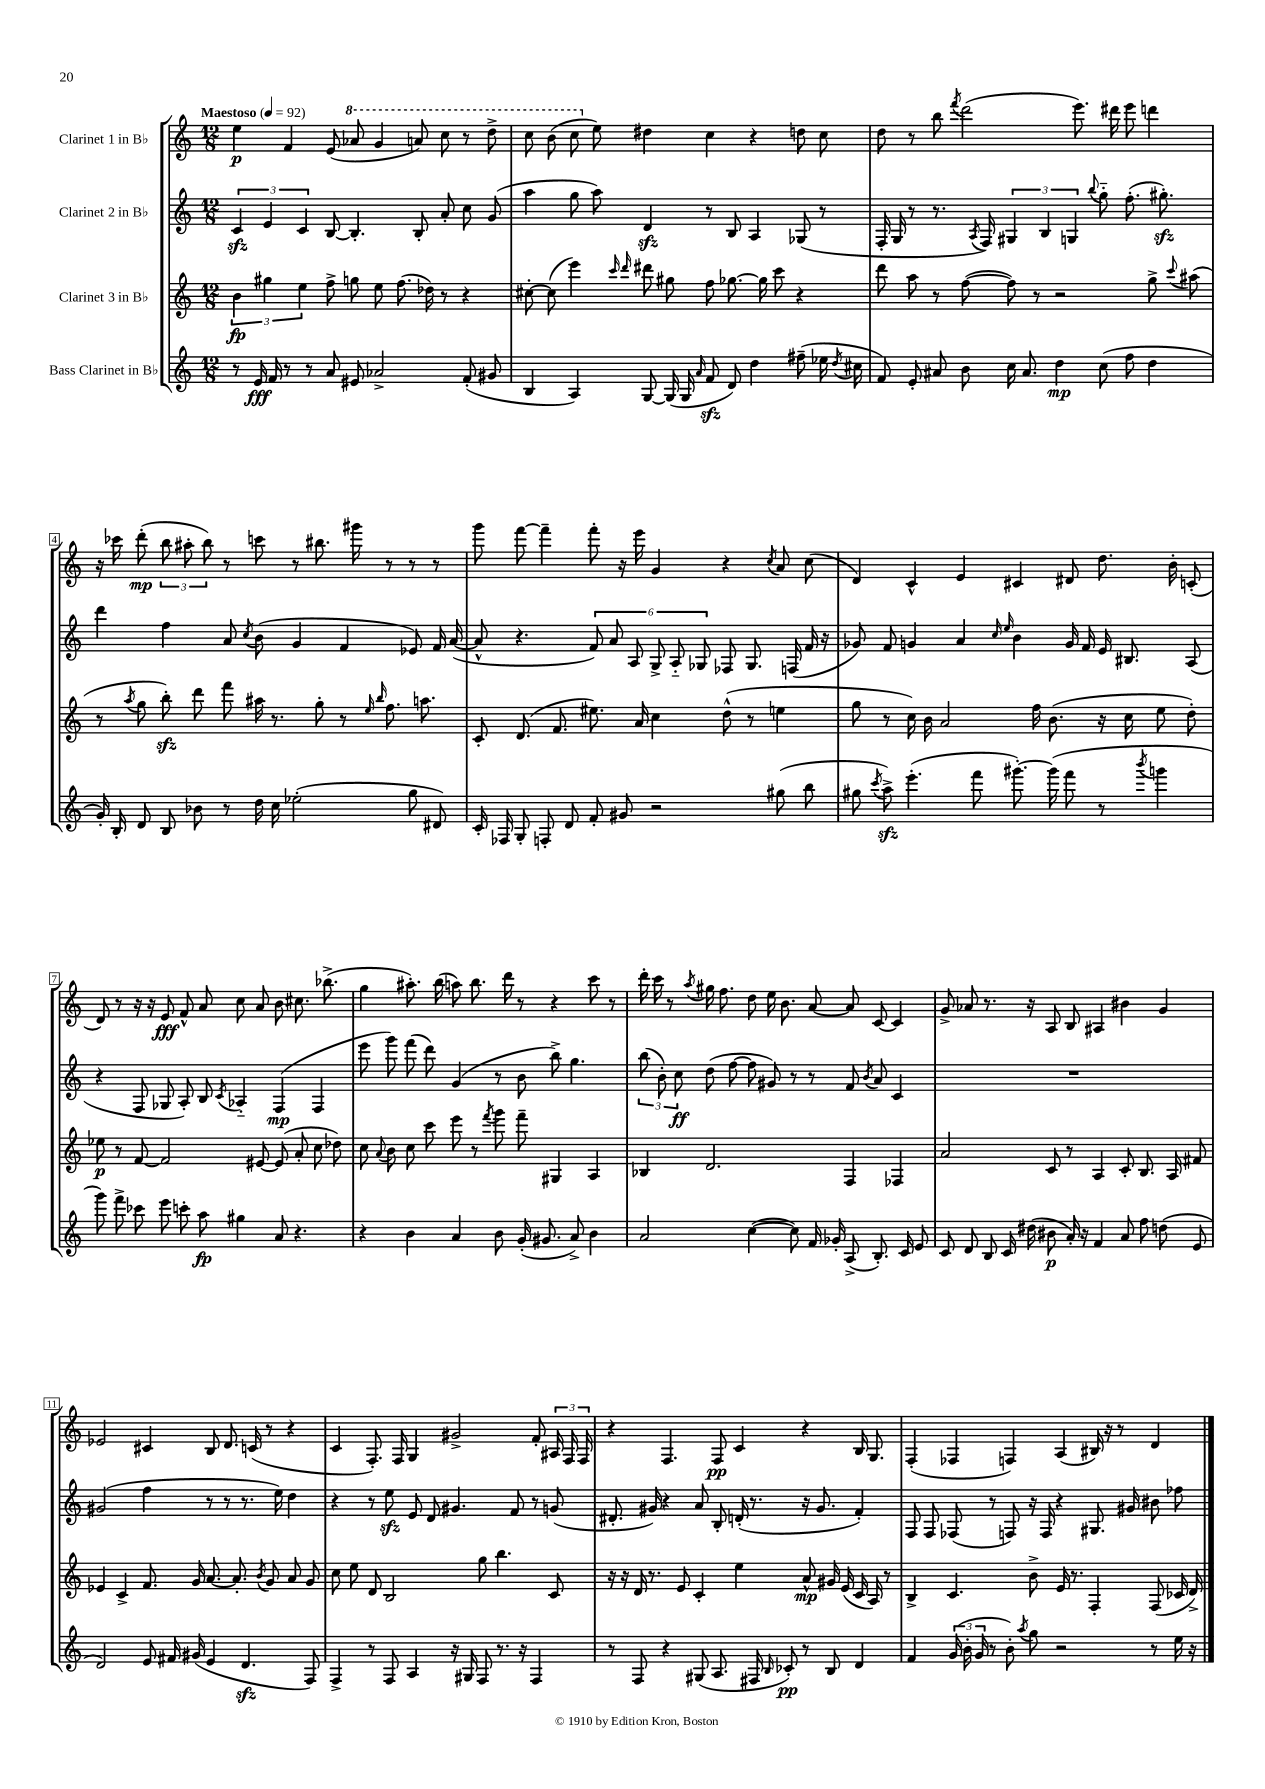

**kern	**kern	**kern	**kern
*staff4	*staff3	*staff2	*staff1
*clefG2	*clefG2	*clefG2	*clefG2
*k[]	*k[]	*k[]	*k[]
*M12/8	*M12/8	*M12/8	*M12/8
*MM92	*MM92	*MM92	*MM92
8r	6b	6c	4ee
16e	.	.	.
.	6gg#	6e	.
16f	.	.	.
8r	.	.	4f
.	6ee	6c	.
8r	.	.	.
8a	8ff^	[8B	(8e
8e#	8gg	4.B']	8aa-
2a-^	8ee	.	4gg
.	(8.ff	.	.
.	.	8B'	8aa)
.	16dd-)	.	.
.	8r	8a'	8ccc
(8f'	4r	8cc	8r
8g#	.	(8g	8ddd^
=	=	=	=
4B	[8cc#'	4aa	8ccc
.	(8cc#]	.	(8bb
4A)	4eee)	8gg	8ccc
.	.	8aa)	8ee)
.	16qqccc	.	.
.	16qqddd	.	.
[8G	8ddd#	4d	4dd#
(16G]	8gg#	.	.
16G	.	.	.
16qqa	.	.	.
8f	8ff	8r	4cc
8d)	[8.gg-	8B	.
4dd	.	4A	4r
.	16gg-]	.	.
.	8ccc	.	.
(8ff#~	4r	(8G-	8dd
16ee-	.	8r	8cc
8qdd	.	.	.
16cc#	.	.	.
=	=	=	=
8f)	8ddd	16F'	8dd
.	.	16G	.
8e'	8aa	8r	8r
8a#	8r	8.r	8bb
.	.	.	8qfff
8b	([8ff	.	(2ddd
.	.	8qA	.
.	.	16F)	.
16cc	8ff])	6G#	.
8.a#	.	.	.
.	8r	.	.
.	.	6B	.
4dd	2r	.	.
.	.	6G	.
.	.	.	8.eee)
.	.	8qqbb	.
(8cc	.	8gg'~	.
.	.	.	16ddd#
8ff	.	(8.ff'	8eee
4dd	8gg^	.	4ddd
.	.	8.gg#')	.
.	8qqccc	.	.
.	(8aa#	.	.
=	=	=	=
16g')	8r	4ddd	16r
16B'	.	.	16ccc-
.	8qaa	.	.
8d	8gg	.	(8ddd'
8B	8bb')	4ff	12bb
.	.	.	12aa#'
8b-	8ddd	.	.
.	.	.	12bb)
8r	8fff	8a	8r
.	.	8qcc	.
16dd	16aa#	(8b	8ccc
16cc	8.r	.	.
(2ee-'	.	4g	8r
.	8gg'	.	8.bb#
.	8r	4f	.
.	.	.	16ggg#
.	16qqee	.	.
.	16qqbb	.	.
.	8.ff	.	8r
8gg	.	8e-)	8r
.	8.aa	.	.
8d#)	.	16f	8r
.	.	([16a	.
=	=	=	=
16c'	8c'	8a^^]	8ggg
16F-	.	.	.
8G'	(8.d	4.r	[8fff
8F'	.	.	4fff~]
.	8.f	.	.
8d	.	.	.
8f'	8.ee#)	12f)	8fff'
.	.	12a	.
8g#	.	.	16r
.	.	12A	.
.	16a	.	16eee
2r	4cc	12G^	4g
.	.	12A'~	.
.	.	12G-	.
.	(8dd^^	8F-	4r
.	8r	8.G-	.
.	.	.	8qcc
(8gg#	4ee	.	8a
.	.	(16F	.
8bb	.	16f	(8cc
.	.	16r	.
=	=	=	=
8gg#	8gg	8g-)	4d)
8qccc	.	.	.
8aa^)	8r	8f	.
(4.eee'	16cc)	4g	4c^^
.	16b	.	.
.	2a	.	.
.	.	4a	4e
8fff	.	.	.
.	.	16qqcc	.
.	.	16qqee	.
[8.ggg#')	.	4b	4c#
.	16ff	.	.
(16ggg#]	(8.b	.	.
8fff	.	16g	8d#
.	.	16f	.
8r	16r	16e	8.dd
.	16cc	8.B#	.
8qbbb	.	.	.
4ggg	8ee	.	.
.	.	.	16b'
.	8dd')	(8A	(8c'
=	=	=	=
8ggg)	8ee-	4r	8d)
8fff^	8r	.	8r
8ccc-	[8f	8F	16r
.	.	.	16r
8eee	2f]	8G-	8e
8ccc'	.	8A')	8f^^
8aa	.	8B	8a
.	.	8qc	.
4gg#	.	4A-'~	8cc
.	[8e#	.	8a
8a	(8e#]	(4F	8b
4.r	8a'	.	8.cc#
.	8cc	4F	.
.	.	.	(8.bb-^
.	8dd-)	.	.
=	=	=	=
4r	8cc	8eee	4gg
.	8qqa	.	.
.	8b	8ggg)	.
4b	8cc	(8fff	8.aa#')
.	8ccc	8ddd)	.
.	.	.	(16bb
4a	8eee	(4g	8aa)
.	8r	.	8.bb
.	8qfff	.	.
8b	8ggg	8r	.
.	.	.	16ddd
(16g'	8fff~	8b	8r
8.g#	.	.	.
.	4G#	8bb^)	4r
8a^)	.	4.gg	.
4b	4A	.	8ccc
.	.	.	8r
=	=	=	=
2a	4B-	(12bb	16ddd'
.	.	.	16ccc
.	.	12b')	.
.	.	.	8r
.	.	12cc	.
.	.	.	8qaa
.	2.d	(8dd	16gg#
.	.	.	8.ff
.	.	[8ff	.
([4cc	.	8ff]	8dd
.	.	8g#)	16ee
.	.	.	8.b
8cc])	.	8r	.
16f	.	8r	[8a
16g-'	.	.	.
(8A^	4F	8f	8a]
.	.	8qb	.
8.B')	.	8a	[8c
.	4F-	4c	4c]
16c	.	.	.
8e	.	.	.
=	=	=	=
8c	2a	1.r	8g^
8d	.	.	8a-
8B	.	.	8.r
16c	.	.	.
(16dd#	.	.	16r
8b#	8c	.	8A
16a')	8r	.	8B
16r	.	.	.
4f	4A	.	4A#
8a	8c'	.	4b#
8ff	8.B	.	.
(8dd	.	.	4g
.	16A	.	.
8e	8f#	.	.
=	=	=	=
2d)	4e-	(2g#	2e-
.	4c^	.	.
8e	8.f	4ff	4c#
16f#	.	.	.
(16g#	16g	.	.
4e	[8.a	8r	8B
.	.	8r	8.d
.	8.a']	.	.
4.d	.	8.r	.
.	.	.	(16c
.	8qb	.	.
.	8g	.	8r
.	.	16ee)	.
.	8a	4dd	4r
8F)	8g	.	.
=	=	=	=
4F^	8cc	4r	4c
.	8ee	.	.
8r	8d	8r	8.F')
8F	2B	8ee	.
.	.	.	16F
4A	.	8e	4G
.	.	8d	.
16r	.	4.g#	2g#^
16G#	.	.	.
8F	8gg	.	.
8.r	4.bb	.	.
.	.	8f	.
16r	.	.	.
4F	.	8r	8f'
.	8c	(8g	24A#
.	.	.	24F
.	.	.	24F
=	=	=	=
8r	16r	8.d#'	4r
.	16r	.	.
8F	16d	.	.
.	8.r	16g#)	.
4r	.	4r	4.F
.	8e	.	.
(8G#	4c'	8a	.
8.A	.	8B'	8F
.	4ee	(16d'	4c
16F#	.	8.r	.
16qqB	.	.	.
8c-')	.	.	.
8r	8a^^	16r	4r
.	.	8.g#	.
8B	16g#	.	.
.	(16e	.	.
4d	16c	4f')	16B
.	16A)	.	8.G
.	8r	.	.
=	=	=	=
4f	4B^	8F	(4F'
.	.	8F	.
(24g	4.c	(8F-	4F-
24b'	.	.	.
24g	.	.	.
8r	.	8r	.
8b')	.	8F)	4F)
8qaa	.	.	.
8gg	8b^	16r	.
.	.	16F	.
2r	16e	4r	(4A
.	8.r	.	.
.	4F'	8.G#	16B#)
.	.	.	16r
.	.	.	8r
.	.	16g#	.
8r	(8F	8b#	4d
16ee	16c-	8ff-	.
16r	16d^)	.	.
==	==	==	==
*-	*-	*-	*-
